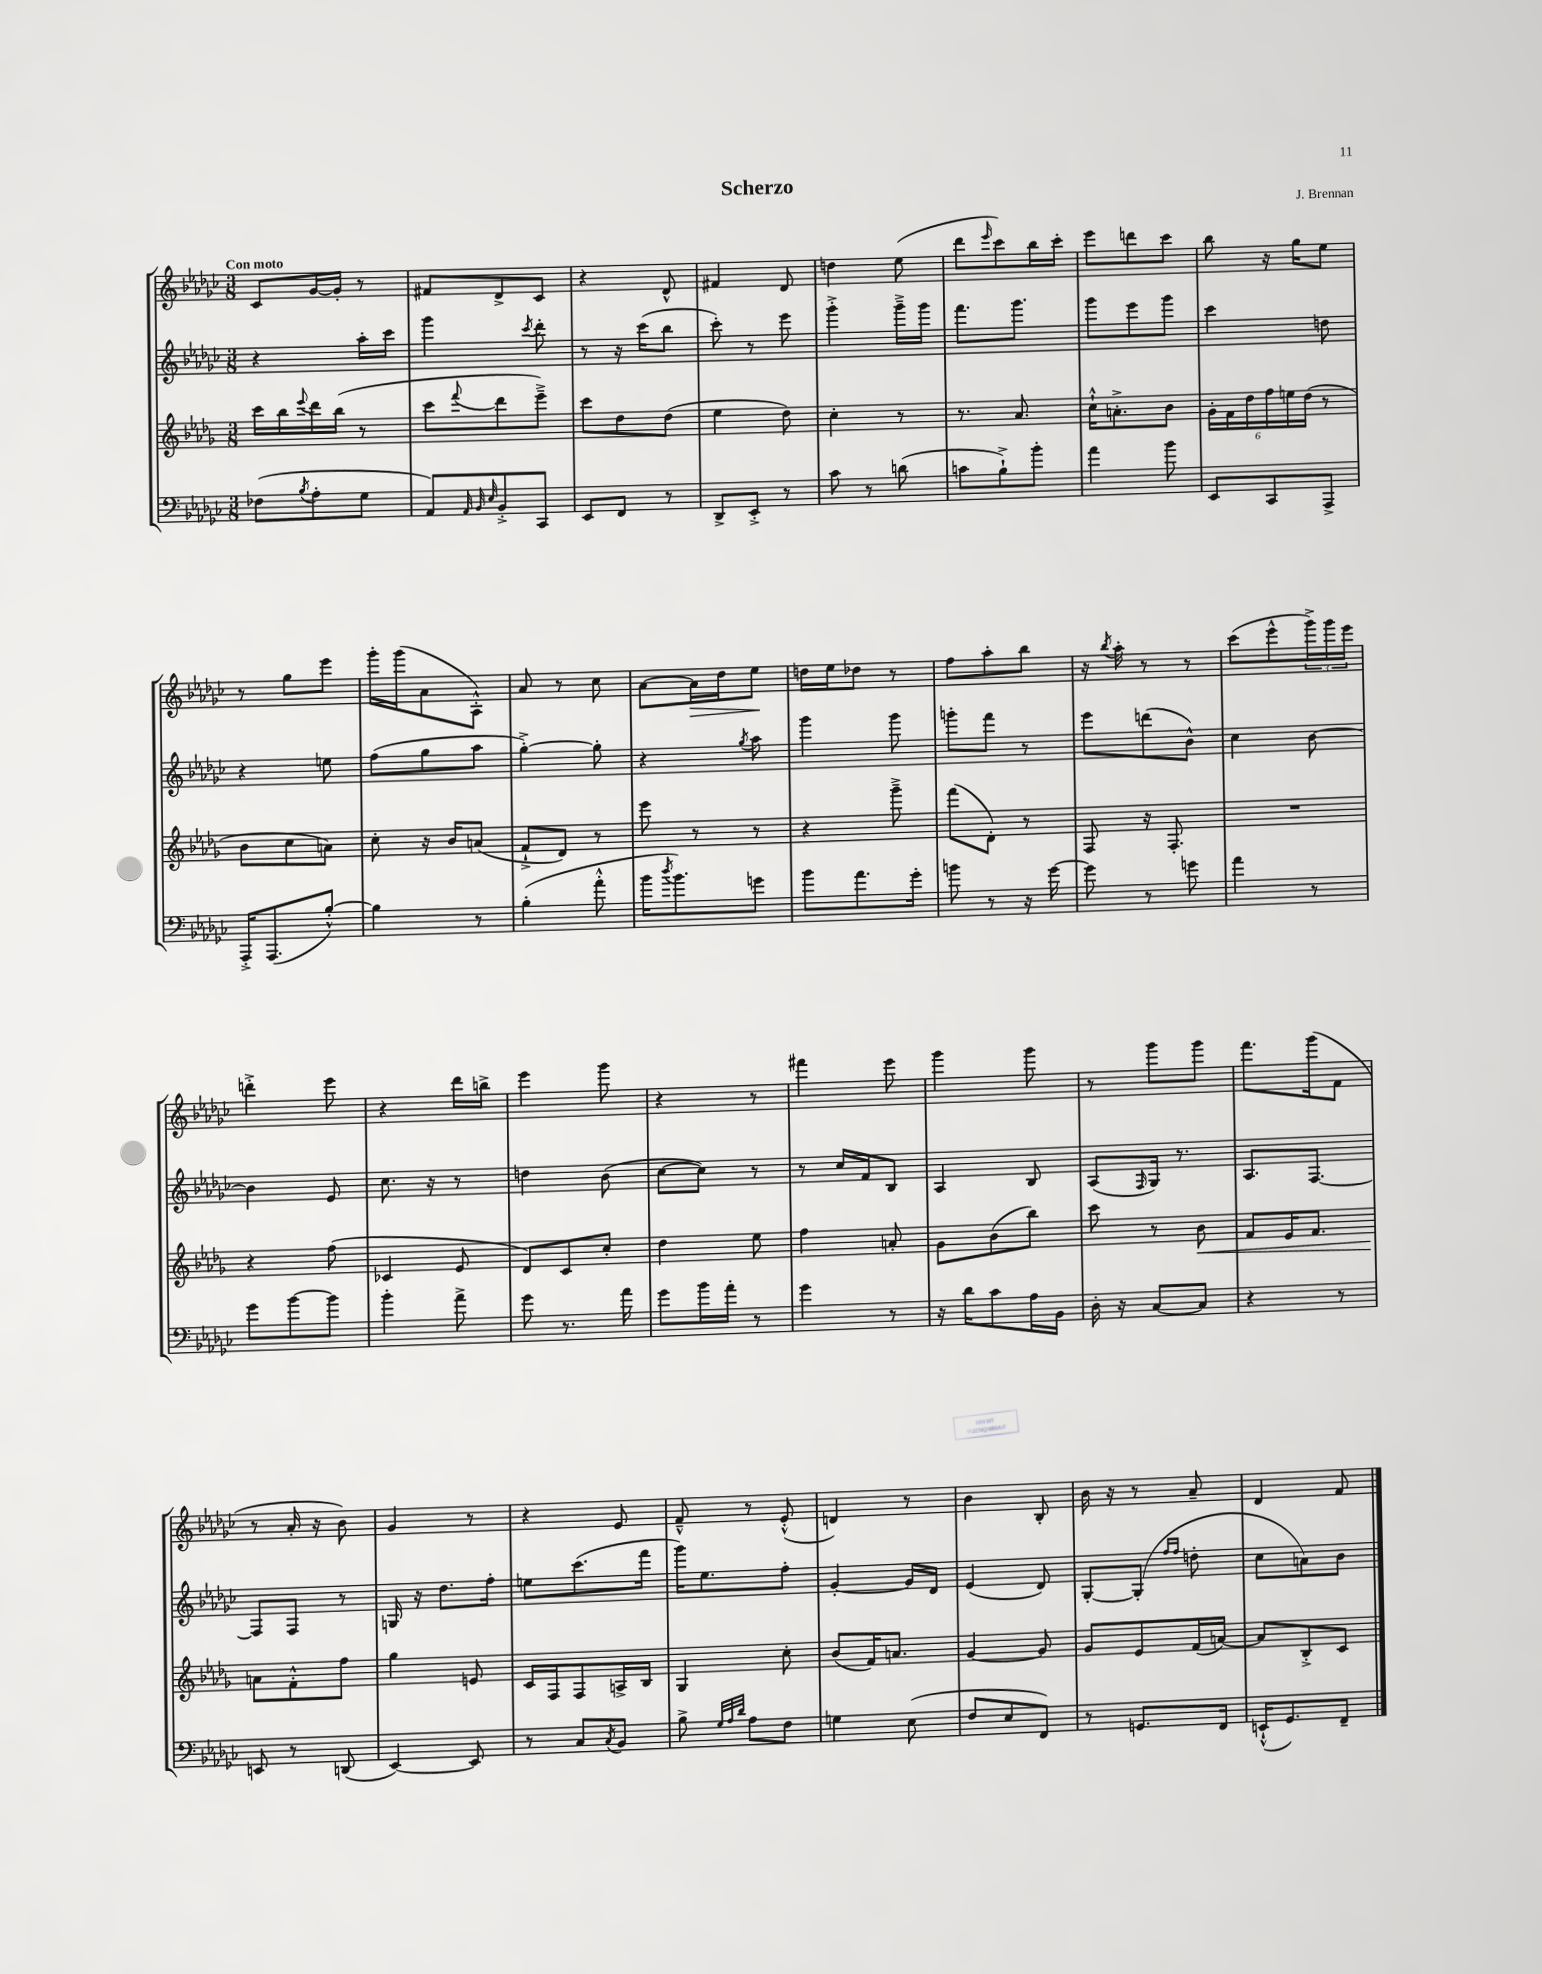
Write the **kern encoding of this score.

**kern	**kern	**kern	**kern
*staff4	*staff3	*staff2	*staff1
*clefF4	*clefG2	*clefG2	*clefG2
*k[b-e-a-d-g-c-]	*k[b-e-a-d-g-]	*k[b-e-a-d-g-c-]	*k[b-e-a-d-g-c-]
*M3/8	*M3/8	*M3/8	*M3/8
(8F-\L	16ccc\LL	4r	8c-/L
.	16bb-\	.	.
8qB-/	8qqeee-/	.	.
8A-'\	16ddd-\	.	[16g-/L
.	(16bb-\JJ	.	16g-'/]JJ
8G-\J	8r	16aa-'\LL	8r
.	.	16ccc-\JJ	.
=	=	=	=
8AA-/L)	8ccc\L	4ggg-\	8f#/L
32qqAA-/	.	.	.
32qqBB-/	.	.	.
32qqE-/	8qqfff/	.	.
8BB-'^/	8ddd-\	.	8d-^/
.	.	8qccc-/	.
8CC-/J	8eee-~^\J)	8ddd-'\	8c-/J
=	=	=	=
8EE-/L	8ccc\L	8r	4r
8FF/J	8dd-\	16r	.
.	.	(16ccc-\LK	.
8r	(8dd-\J	8bb-\J	8d-^^/
=	=	=	=
8DD-^/L	4ee-\	8ccc-'\)	4f#/
8EE-'^/J	.	8r	.
8r	8dd-\)	8eee-\	8d-/
=	=	=	=
8c-\	4cc'\	4ggg-'^\	4dd\
8r	.	.	.
(8d\	8r	16ggg-~^\LL	(8ee-\
.	.	16ggg-\JJ	.
=	=	=	=
8c\L	8.r	8.fff\L	8ddd-\L
.	.	.	16qqeee-/
8B-`^\)	.	.	8ccc-\)
.	8.a-/	8.ggg-\J	.
8b-'\J	.	.	16bb-\L
.	.	.	16ccc-'\JJ
=	=	=	=
4a-\	16cc`^^\LK	8ggg-\L	8eee-\L
.	8.a'^\	.	.
.	.	8eee-\	8ddd\
8b-\	8b-\J	8ggg-\J	8ccc-\J
=	=	=	=
8EE-/L	24g-'\LL	4ccc-\	8bb-\
.	24f\	.	.
.	24dd-\	.	.
8CC-/	24ff\	.	16r
.	24ee\	.	.
.	.	.	16gg-\LK
.	(24dd-\JJ	.	.
8AAA-^/J	8r	8dd\	8ee-\J
=	=	=	=
16AAA-'^/LK	8b-\L	4r	8r
(8.AAA-/	.	.	.
.	8cc\	.	8gg-\L
[8B-'^^/J)	8a\J)	8ee\	8eee-\J
=	=	=	=
4B-\]	8cc'\	(8ff\L	16ggg-'\LL
.	.	.	(16ggg-\J
.	16r	8gg-\	8a-\
.	16b-/LK	.	.
8r	(8a/J	8aa-\J	8A-'^^\J)
=	=	=	=
(4B-'\	8f`^/L	[4gg-'^\)	8a-/
.	8d-/J)	.	8r
8a-'^^\	8r	8gg-'\]	8cc-\
=	=	=	=
16b-\LK	8eee-\	4r	[8a-\L
8qdd-/	.	.	.
8.b-\)	.	.	.
.	8r	.	16a-\]L
.	.	.	16dd-\J
.	.	8qgg-/	.
8g\J	8r	8aa-\	8ee-\J
=	=	=	=
8b-\L	4r	4ggg-\	16dd\LL
.	.	.	16ee-\J
8.a-\	.	.	8dd-\J
.	8ggg-~^\	8ggg-\	8r
16g-'\Jk	.	.	.
=	=	=	=
8b\	(8fff\L	8ggg'\L	8ff\L
8r	8d-'\J)	8fff\J	8aa-'\
16r	8r	8r	8bb-\J
[16g-\	.	.	.
=	=	=	=
8g-\]	8F/	8eee-\L	16r
.	.	.	8qbb-/
.	.	.	16aa-'\
8r	16r	(8ddd\	8r
.	8.F'/	.	.
8g\	.	8b-^^\J)	8r
=	=	=	=
4a-\	4.r	4cc-\	(8ccc-\L
.	.	.	8eee-^^\
8r	.	[8b-\	24ggg-^\L)
.	.	.	24ggg-\
.	.	.	24eee-\JJ
=	=	=	=
8g-\L	4r	4b-\]	4ddd'^\
[8b-\	.	.	.
8b-\]J	(8ff\	8e-/	8eee-\
=	=	=	=
4b-'\	4c-/	8.cc-\	4r
.	.	16r	.
8a-^\	8e-/	8r	16ddd-\LL
.	.	.	16bb^\JJ
=	=	=	=
8g-\	8d-/L)	4dd\	4eee-\
8.r	8c/	.	.
.	8cc'/J	(8b-\	8ggg-\
16a-\	.	.	.
=	=	=	=
8g-\L	4dd-\	[8cc-\L	4r
16b-\L	.	8cc-\]J)	.
16a-'\JJ	.	.	.
8r	8ee-\	8r	8r
=	=	=	=
4g-\	4ff\	8r	4fff#\
.	.	16cc-/LL	.
.	.	16f/J	.
8r	8a'/	8B-/J	8eee-\
=	=	=	=
16r	8g-\L	4A-/	4ggg-\
16d-\LK	.	.	.
8c-\	(8b-\	.	.
16A-\L	8bb-\J)	8B-/	8ggg-\
16BB-\JJ	.	.	.
=	=	=	=
16D-'\	8ccc\	(8A-/L	8r
16r	.	.	.
.	.	16qqF/	.
[8C-/L	8r	16G-/Jk)	8ggg-\L
.	.	8.r	.
8C-/]J	8b-\	.	8ggg-\J
=	=	=	=
4r	8f/L	8.A-/L	8.fff\L
.	16e-/K	.	.
.	8.f/J	[8.F/J	(16ggg-\k
8r	.	.	8f\J
=	=	=	=
8EE/	8a\L	8F/]L	8r
8r	8f'^^\	8F/J	16a-'/
.	.	.	16r
(8DD/	8ff\J	8r	8b-\)
=	=	=	=
[4EE-/)	4gg-\	16G/	4g-/
.	.	16r	.
.	.	8.dd-\L	.
8EE-/]	8e/	.	8r
.	.	16ff'\Jk	.
=	=	=	=
8r	16c/LL	8ee\L	4r
.	16F/J	.	.
8C-/L	8F/	(8.ccc-\	.
8qC-/	.	.	.
8BB-/J	16A^/L	.	8e-/
.	16B-/JJ	16fff\Jk	.
=	=	=	=
8B-^\	4G-/	16ggg-\LK)	8f~^^/
.	.	8.ee-\	.
32qqG-/LLL	.	.	.
32qqA-/	.	.	.
32qqd-/JJJ	.	.	.
8A-\L	.	.	8r
8F\J	8cc'\	8ff'\J	(8e-'^^/
=	=	=	=
4G\	(8b-/L	[4g-'/	4d/)
.	16f/K)	.	.
.	8.a/J	.	.
(8E-\	.	16g-/]LL	8r
.	.	16d-/JJ	.
=	=	=	=
8F/L	[4g-/	(4e-/	4b-\
8E-/	.	.	.
8FF/J)	8g-/]	8d-/)	8B-'/
=	=	=	=
8r	8g-/L	[8G-'/L	16b-\
.	.	.	16r
8.GG/L	8e-/	(8G-'/]J	8r
.	.	16qqff/LL	.
.	.	16qqff/JJ	.
.	(16f/L	8dd'\	8a-~/
16FF/Jk	[16a/JJ)	.	.
=	=	=	=
(16EE`^^/LK	8a/]L	8cc-\L	4d-/
8.GG-/)	.	.	.
.	8B-'^/	8a\)	.
8FF~/J	8c/J	8b-\J	8f/
==	==	==	==
*-	*-	*-	*-
